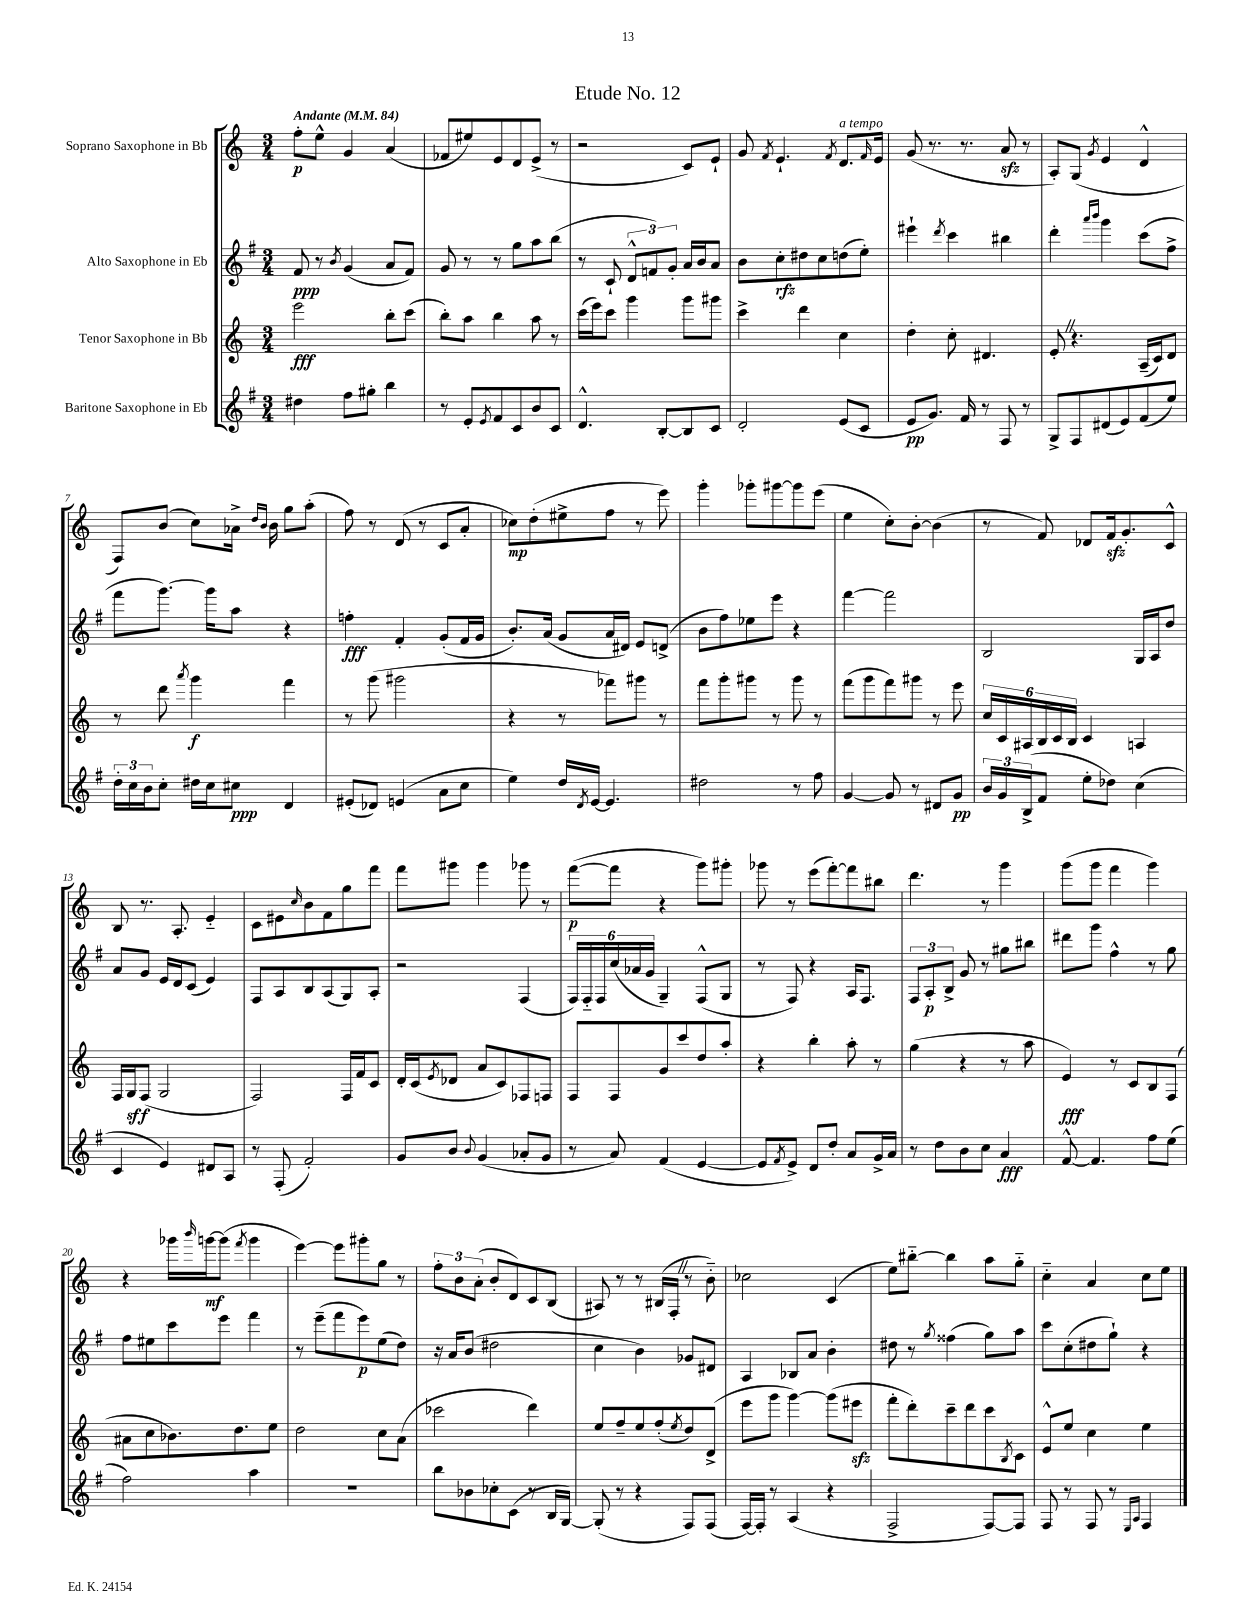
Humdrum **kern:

**kern	**kern	**kern	**kern
*staff4	*staff3	*staff2	*staff1
*clefG2	*clefG2	*clefG2	*clefG2
*k[f#]	*k[]	*k[f#]	*k[]
*M3/4	*M3/4	*M3/4	*M3/4
*MM84	*MM84	*MM84	*MM84
4dd#\	2eee\	8f#/	8ff'\L
.	.	8r	8ee^^\J
.	.	8qb/	.
8ff#\L	.	(4g/	4g/
8gg#'\J	.	.	.
4bb\	8bb'\L	8a/L	(4a/
.	(8ccc\J	8f#/J)	.
=	=	=	=
8r	8bb'\L)	8g/	8f-/L
8e'/L	8aa\J	8r	8ee#/)
8qe/	.	.	.
8f#/	4bb\	8r	8e/
8c/	.	8gg\L	8d/
8b/	8aa\	8aa\	(8e^/J
8c/J	8r	(8bb\J	8r
=	=	=	=
4.d^^/	(16ccc\LL	8r	2r
.	16eee\J)	.	.
.	8ccc\J	8c`/	.
.	4ggg\	12d^^/L	.
.	.	12f/)	.
[8B'/L	.	.	.
.	.	12g'/J	.
8B/]	8ggg\L	16a/LL	8c/L)
.	.	16b/J	.
8c/J	8ggg#\J	8a/J	8e`/J
=	=	=	=
2d'/	4ccc^\	8b\L	8g/
.	.	.	8qf/
.	.	8cc'\	4.e`/
.	4ddd\	8dd#\	.
.	.	8cc\	.
.	.	.	8qf/
(8e/L	4cc\	(8dd\	8.d/L
8c/J	.	8ee'\J)	.
.	.	.	16qqf/
.	.	.	16e/Jk
=	=	=	=
8e/L	4dd'\	4eee#`\	(8g/
8.g/J)	.	.	8.r
.	.	8qddd/	.
.	8cc'\	4ccc\	.
16f#/	.	.	8.r
8r	4.d#/	.	.
8F#/	.	4bb#\	8a/
8r	.	.	8r
=	=	=	=
8G^/L	8e'/	4ddd'\	8A'/L)
8F#/	4.r	.	(8G/J
.	.	16qqaaa/LL	.
.	.	16qqbbb/JJ	8qg/
(8d#/	.	4ggg\	4e/
8e/)	.	.	.
(8f#/	(16A~/LL	(8ccc\L	4d^^/
.	16c/J)	.	.
8ee/J)	8d/J	8ff#^\J	.
=	=	=	=
24dd'\LL	8r	8fff#\L	8F/L)
24cc\	.	.	.
24b\J	.	.	.
8cc'\J	8ddd\	[8.ggg\J)	(8b/J
.	8qaaa/	.	.
16dd#\LL	4ggg\	.	8cc\L)
16cc\J	.	16ggg\]LK	.
8cc#\J	.	8aa\J	16a-^\Jk
.	.	.	16qqdd/LL
.	.	.	16qqb/JJ
.	.	.	16b\
4d/	4fff\	4r	8gg\L
.	.	.	(8aa'\J
=	=	=	=
(8e#'/L	8r	4ff'\	8ff\)
8d-/J)	(8ggg\	.	8r
(4e/	2ggg#\	4f#'/	(8d/
.	.	.	8r
8a\L	.	(8g'/L	8c/L
8cc\J	.	16f#/L	8a'/J
.	.	16g/JJ	.
=	=	=	=
4ee\)	4r	8.b'/L)	8cc-\L)
.	.	.	(8dd'\
.	.	(16a/Jk	.
16dd/LL	8r	8g/L	8ee#^\
8qd/	.	.	.
[16e/JJ	.	.	.
4.e/]	8fff-\L)	16a/L	8ff\J
.	.	16d#/JJ)	.
.	8ggg#\J	8e/L	8r
.	8r	(8d^/J	8eee\)
=	=	=	=
2dd#\	8fff\L	8b\L	4ggg'\
.	8ggg'\	8ff#\)	.
.	8ggg#\J	8ee-\	8ggg-'\L
.	8r	8eee\J	[8ggg#\
8r	8ggg#\	4r	8ggg#\]
8ff#\	8r	.	(8eee\J
=	=	=	=
[4g/	(8fff\L	[4fff#\	4ee\
.	8ggg\	.	.
8g/]	8fff\)	2fff#\]	8cc'\L)
8r	8ggg#\J	.	[8b'\J
8d#/L	8r	.	(4b\]
8g/J	8eee\	.	.
=	=	=	=
24b/LL	24cc/LL	2B/	8r
24g/	24c/	.	.
(24B^/J	24A#/	.	.
8f#/J	24B/	.	8f/)
.	24c/	.	.
.	24B/JJ	.	.
8ee'\L	4c/	.	8d-/L
8dd-\J)	.	.	16f/k
.	.	.	8.g'/
(4cc\	4A/	16G/LL	.
.	.	16A/J	.
.	.	8dd/J	8c^^/J
=	=	=	=
4c/	16F/LL	8a/L	8B/
.	16G/J	.	.
.	(8F/J	8g/J	8.r
4e/)	2G/	16e/LL	.
.	.	16d/J	8.A'/
.	.	(8c/J	.
8d#/L	.	4e/)	4e'~/
8A/J	.	.	.
=	=	=	=
8r	2F/)	8F#/L	8c\L
(8F#'/	.	8A/	8e#\
.	.	.	16qqcc/
2f#'/)	.	8B/	8b\
.	.	(8A/	8f\
.	16F/LL	8G/)	8gg\
.	16f/J	.	.
.	8c/J	8A'/J	8fff\J
=	=	=	=
8g/L	16d'/LL	2r	8fff\L
.	(16c/J	.	.
.	8qe/	.	.
8b/J	8d-/J	.	8ggg#\J
8qqb/	.	.	.
(4g/	8a/L	.	4ggg#\
.	8c/)	.	.
8a-'/L	8F-/	(4F#/	8ggg-\
8g/J	8F/J	.	8r
=	=	=	=
8r	8F/L	24F#/LL)	([8fff\L
.	.	24F#'~/	.
.	.	24F#/	.
8a/)	8F/	(24cc/	8fff\]J
.	.	24a-/	.
.	.	24g/JJ	.
(4f#/	8g/	4G~/)	4r
.	8ccc/	.	.
[4e/	8dd/	(8F#^^/L	8ggg\L)
.	8aa'/J	8G/J	8ggg#'\J
=	=	=	=
8e/]L	4r	8r	8ggg-\
8qf#/	.	.	.
8e^/J)	.	8F#/)	8r
8d/L	4bb'\	4r	(8eee\L
8dd'/J	.	.	[8fff'\)
8a/L	8aa'\	16A/LK	8fff\]
.	.	8.F#/J	.
16g^/L	8r	.	8bb#\J
16a/JJ	.	.	.
=	=	=	=
8r	(4gg\	12F#/L	4.ddd\
.	.	12A'/	.
8dd\L	.	.	.
.	.	12B^/J	.
8b\	4r	8g/	.
8cc\J	.	8r	8r
4a/	8r	8gg#\L	4ggg\
.	8aa\	8bb#\J	.
=	=	=	=
[8f#^^/	4e/)	8ddd#\L	(8ggg\L
4.f#/]	.	8ggg\J	8ggg\J
.	8r	4ff#^^\	4fff\
.	8c/L	.	.
8ff#\L	8B/	8r	4ggg\)
(8ee\J	(8F/J	8gg\	.
=	=	=	=
2ff#\)	8a#\L	8ff#\L	4r
.	8cc\	8ee#\	.
.	8.b-\)	8ccc\	16ggg-\LL
.	.	.	16qqbbb/
.	.	.	[16ggg\J
.	.	8eee\J	(8ggg\]J
.	8.dd\	.	.
.	.	.	8qfff/
4aa\	.	4fff#\	4ggg\
.	8ee\J	.	.
=	=	=	=
2.r	2dd\	8r	[4eee\)
.	.	(8eee~\L	.
.	.	8fff#\	8eee\]L
.	.	8eee\)	8ggg#'\
.	8cc\L	(8ee\	8gg\J
.	(8a\J	8dd\J)	8r
=	=	=	=
8bb\L	2ccc-\	16r	12ff'\L
.	.	16a/LK	.
.	.	.	12b\
8b-\	.	(8b/J	.
.	.	.	(12a'\J
8cc-'\	.	2dd#\	8b'/L
(8c\J	.	.	8d/)
8r	4ddd\)	.	8c/
16B/LL	.	.	(8B/J
[16G/JJ)	.	.	.
=	=	=	=
(8G'/]	8ee/L	4cc\	8A#/)
8r	8ff~/	.	8r
4r	8ee/	4b\)	8r
.	(8ff'/	.	(16B#/LL
.	.	.	16F'/JJ
.	8qee/	.	.
8F#/L)	8dd/)	8g-/L	8r
(8F#/J	(8d^/J	8d#/J	8b'~\)
=	=	=	=
[16F#/LL)	8eee\L	4A/	2cc-\
16F#'/]JJ	.	.	.
8r	8ggg\J	.	.
(4A/	[4ggg\)	8B-/L	.
.	.	8a/J	.
4r	(8ggg\]L	4b'\	(4c/
.	8eee#\J	.	.
=	=	=	=
2F#^/	8fff'\L	8dd#\	8ee\L)
.	8ddd'\)	8r	[8bb#'~\J
.	.	8qgg/	.
.	8ccc~\	(4ff##\	4bb#\]
.	8ddd\	.	.
[8F#/L)	8ccc\	8gg\L)	8aa\L
.	8qB/	.	.
8F#/]J	8c\J	8aa\J	8gg'~\J
=	=	=	=
8F#/	8e^^/L	8ccc\L	4cc'~\
8r	8ee/J	(8cc'\	.
8F#/	4cc\	8dd#\	4a/
8r	.	8gg`\J)	.
16qqE/LL	.	.	.
16qqA/JJ	.	.	.
4F#/	4ee\	4r	8cc\L
.	.	.	8ee\J
==	==	==	==
*-	*-	*-	*-
